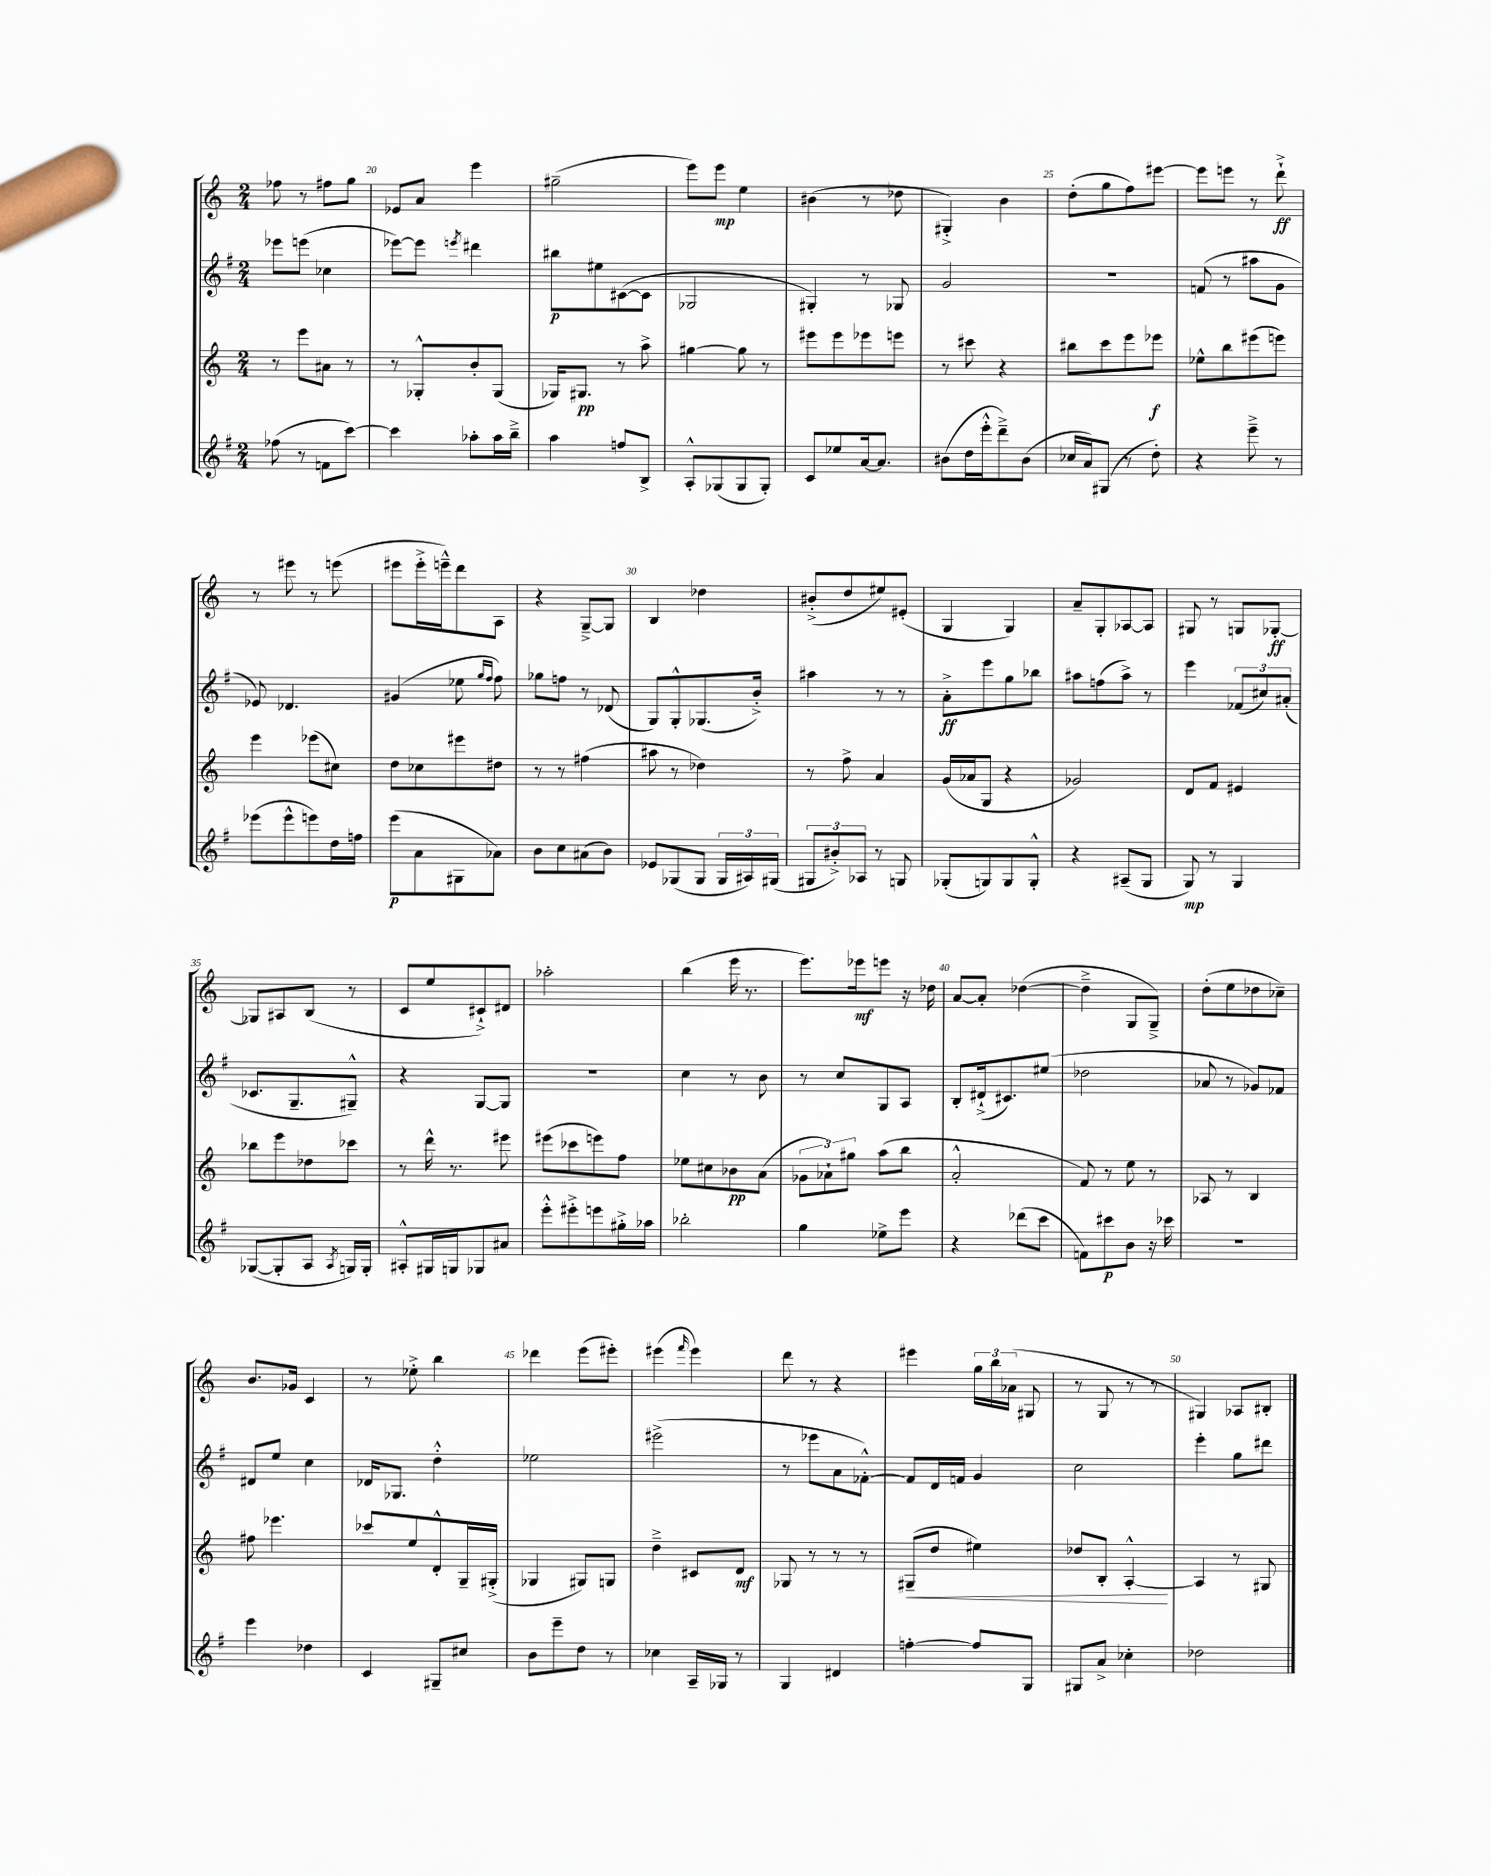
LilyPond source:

<<
\new StaffGroup <<
\new Staff = "s0" {
    \clef treble \key c \major \numericTimeSignature \time 2/4
    \autoBeamOff fes''8 r8 fis''8[ g''8] |
    ees'8[ a'8] e'''4 |
    gis''2--( |
    e'''8[) e'''8]\mp e''4 |
    bis'4( r8 des''8 |
    gis4-.->) b'4 |
    d''8[-.( g''8 f''8) eis'''8]~ |
    eis'''8[ e'''8] r8 d'''8-!->\ff |
    r8 eis'''8 r8 e'''8( |
    eis'''8[ eis'''16-.-> e'''16---^) d'''8 a8] |
    r4 g8[~---> g8] |
    b4 des''4 |
    bis'8[-.->( d''8 eis''8) eis'8]-.( |
    g4 g4) |
    a'8[-- g8-. aes8~ aes8] |
    gis8 r8 g8[ ges8]~-.\ff |
    ges8[ ais8 b8]( r8 |
    c'8[ e''8 cis'8-!->) dis'8] |
    aes''2-. |
    b''4( e'''16 r8. |
    e'''8.[) ees'''16\mf e'''8] r16 des''16 |
    a'8[~ a'8]-. des''4~( |
    des''4---> g8[ g8]--->) |
    d''8[-.( e''8 des''8 ces''8]--) |
    b'8.[ ges'16] c'4 |
    r8 ees''8-.-> b''4 |
    des'''4 e'''8[( eis'''8]-.) |
    eis'''4( \grace { f'''16 } eis'''4) |
    d'''8 r8 r4 |
    eis'''4 \tuplet 3/2 { g''16[ b''16 aes'16]( } gis8 |
    r8 g8 r8 r8 |
    gis4) aes8[ bis8]-. \bar "|." |
}
\new Staff = "s1" {
    \clef treble \key g \major \numericTimeSignature \time 2/4
    \autoBeamOff ees'''8[ e'''8]( ces''4 |
    ees'''8[~) ees'''8] \acciaccatura { e'''8 } dis'''4 |
    bis''8[\p eis''8 cis'8~( cis'8] |
    ges2 |
    gis4-.) r8 ges8 |
    g'2 |
    r2 |
    f'8( r8 ais''8[ g'8] |
    ees'8) des'4. |
    gis'4( ees''8 \grace { g''16[ fis''16] } fis''8) |
    ges''8[ f''8] r8 des'8( |
    g8[) g8-.-^ ges8.( b'16]-.->) |
    ais''4 r8 r8 |
    a'8[-.->\ff e'''8 g''8 bes''8] |
    ais''8[ f''8( ais''8]->) r8 |
    e'''4 \tuplet 3/2 { fes'8[( cis''8) ais'8]-.( } |
    ces'8.[ g8.-- gis8]---^) |
    r4 g8[~ g8] |
    R2 |
    c''4 r8 b'8 |
    r8 c''8[ g8 a8] |
    b8[-. dis'16-!->( cis'8.) eis''8]( |
    des''2 |
    aes'8 r8 ges'8[) fes'8] |
    dis'8[ e''8] c''4 |
    des'16[ ges8.] d''4-.-^ |
    ees''2 |
    eis'''2->( |
    r8 ees'''8[ a'8 fes'8]~-.-^) |
    fes'8[ d'16 f'16] g'4 |
    c''2 |
    e'''4-. g''8[ dis'''8] \bar "|." |
}
\new Staff = "s2" {
    \clef treble \key c \major \numericTimeSignature \time 2/4
    \autoBeamOff r8 e'''8[ ais'8] r8 |
    r8 ges8[-.-^ b'8-. ges8]( |
    ges16[) gis8.]\pp r8 a''8-> |
    gis''4~ gis''8 r8 |
    eis'''8[ eis'''8 ees'''8 e'''8] |
    r8 cis'''8 r4 |
    bis''8[ c'''8 e'''8 ees'''8]\f |
    ees''8[-^ b''8 eis'''8( e'''8]) |
    e'''4 ees'''8[( cis''8]) |
    d''8[ ces''8 eis'''8 dis''8] |
    r8 r8 fis''4( |
    ais''8 r8 des''4) |
    r8 f''8-> a'4 |
    g'16[( aes'16 g8] r4 |
    ges'2) |
    d'8[ f'8] eis'4 |
    bes''8[ e'''8 des''8 ces'''8] |
    r8 d'''16-^ r8. eis'''8 |
    eis'''8[( ces'''8 e'''8) f''8] |
    ees''8[ cis''8 bes'8\pp a'8]( |
    \tuplet 3/2 { ges'8[ aes'8-!) gis''8] } a''8[( b''8] |
    a'2-.-^ |
    f'8) r8 e''8 r8 |
    aes8 r8 b4 |
    fis''8 ees'''4. |
    ces'''8[ e''8 d'8-.-^ g16-- gis16]-.->( |
    ges4 gis8[) g8] |
    d''4---> cis'8[ d'8]\mf |
    ges8 r8 r8 r8 |
    gis8[--\<( d''8] eis''4) |
    des''8[ b8]-. a4~-.-^\! |
    a4 r8 gis8 \bar "|." |
}
\new Staff = "s3" {
    \clef treble \key g \major \numericTimeSignature \time 2/4
    \autoBeamOff fes''8( r8 f'8[ c'''8]~) |
    c'''4 aes''8[-. aes''16 b''16]---> |
    a''4 f''8[ b8]-> |
    a8[-.-^ ges8( ges8 ges8]-.) |
    c'8[ ees''8 a'16~ a'8.] |
    bis'8[( d''16 e'''16-.-^ d'''8--->) bis'8]( |
    ces''16[ a'16) gis8]( r8 d''8-.) |
    r4 e'''8---> r8 |
    ees'''8[( ees'''8-^ e'''8) d''16 f''16] |
    e'''8[\p( a'8 gis8 aes'8]) |
    b'8[ c''8 ais'8( b'8]) |
    ees'8[ ges8( ges8] \tuplet 3/2 { ges16[ ais16) gis16]( } |
    \tuplet 3/2 { gis8[ bis'8-.->) aes8] } r8 g8 |
    ges8[-.( g8) g8 g8]-.-^ |
    r4 ais8[--( g8] |
    g8\mp) r8 g4 |
    ges8[~( ges8-. a8] \acciaccatura { a8 } g16[) g16]-. |
    ais8[-.-^ gis16 g16 ges8 ais'8] |
    e'''8[-.-^ eis'''8-.-> e'''8 gis''16-.-> aes''16] |
    bes''2-. |
    g''4 ees''8[-> e'''8] |
    r4 des'''8[( c'''8] |
    f'8[) cis'''8\p b'8] r16 ces'''16 |
    R2 |
    e'''4 des''4 |
    c'4 gis8[-- cis''8] |
    b'8[ e'''8-- d''8] r8 |
    ces''4 a16[-- ges16] r8 |
    g4 dis'4 |
    f''4~-. f''8[ g8] |
    gis8[ a'8]-> ces''4-. |
    des''2 \bar "|." |
}
>>
>>
\layout { \context { \Score currentBarNumber = #19 \override BarNumber.break-visibility = ##(#f #t #t) barNumberVisibility = #(every-nth-bar-number-visible 5) } }
